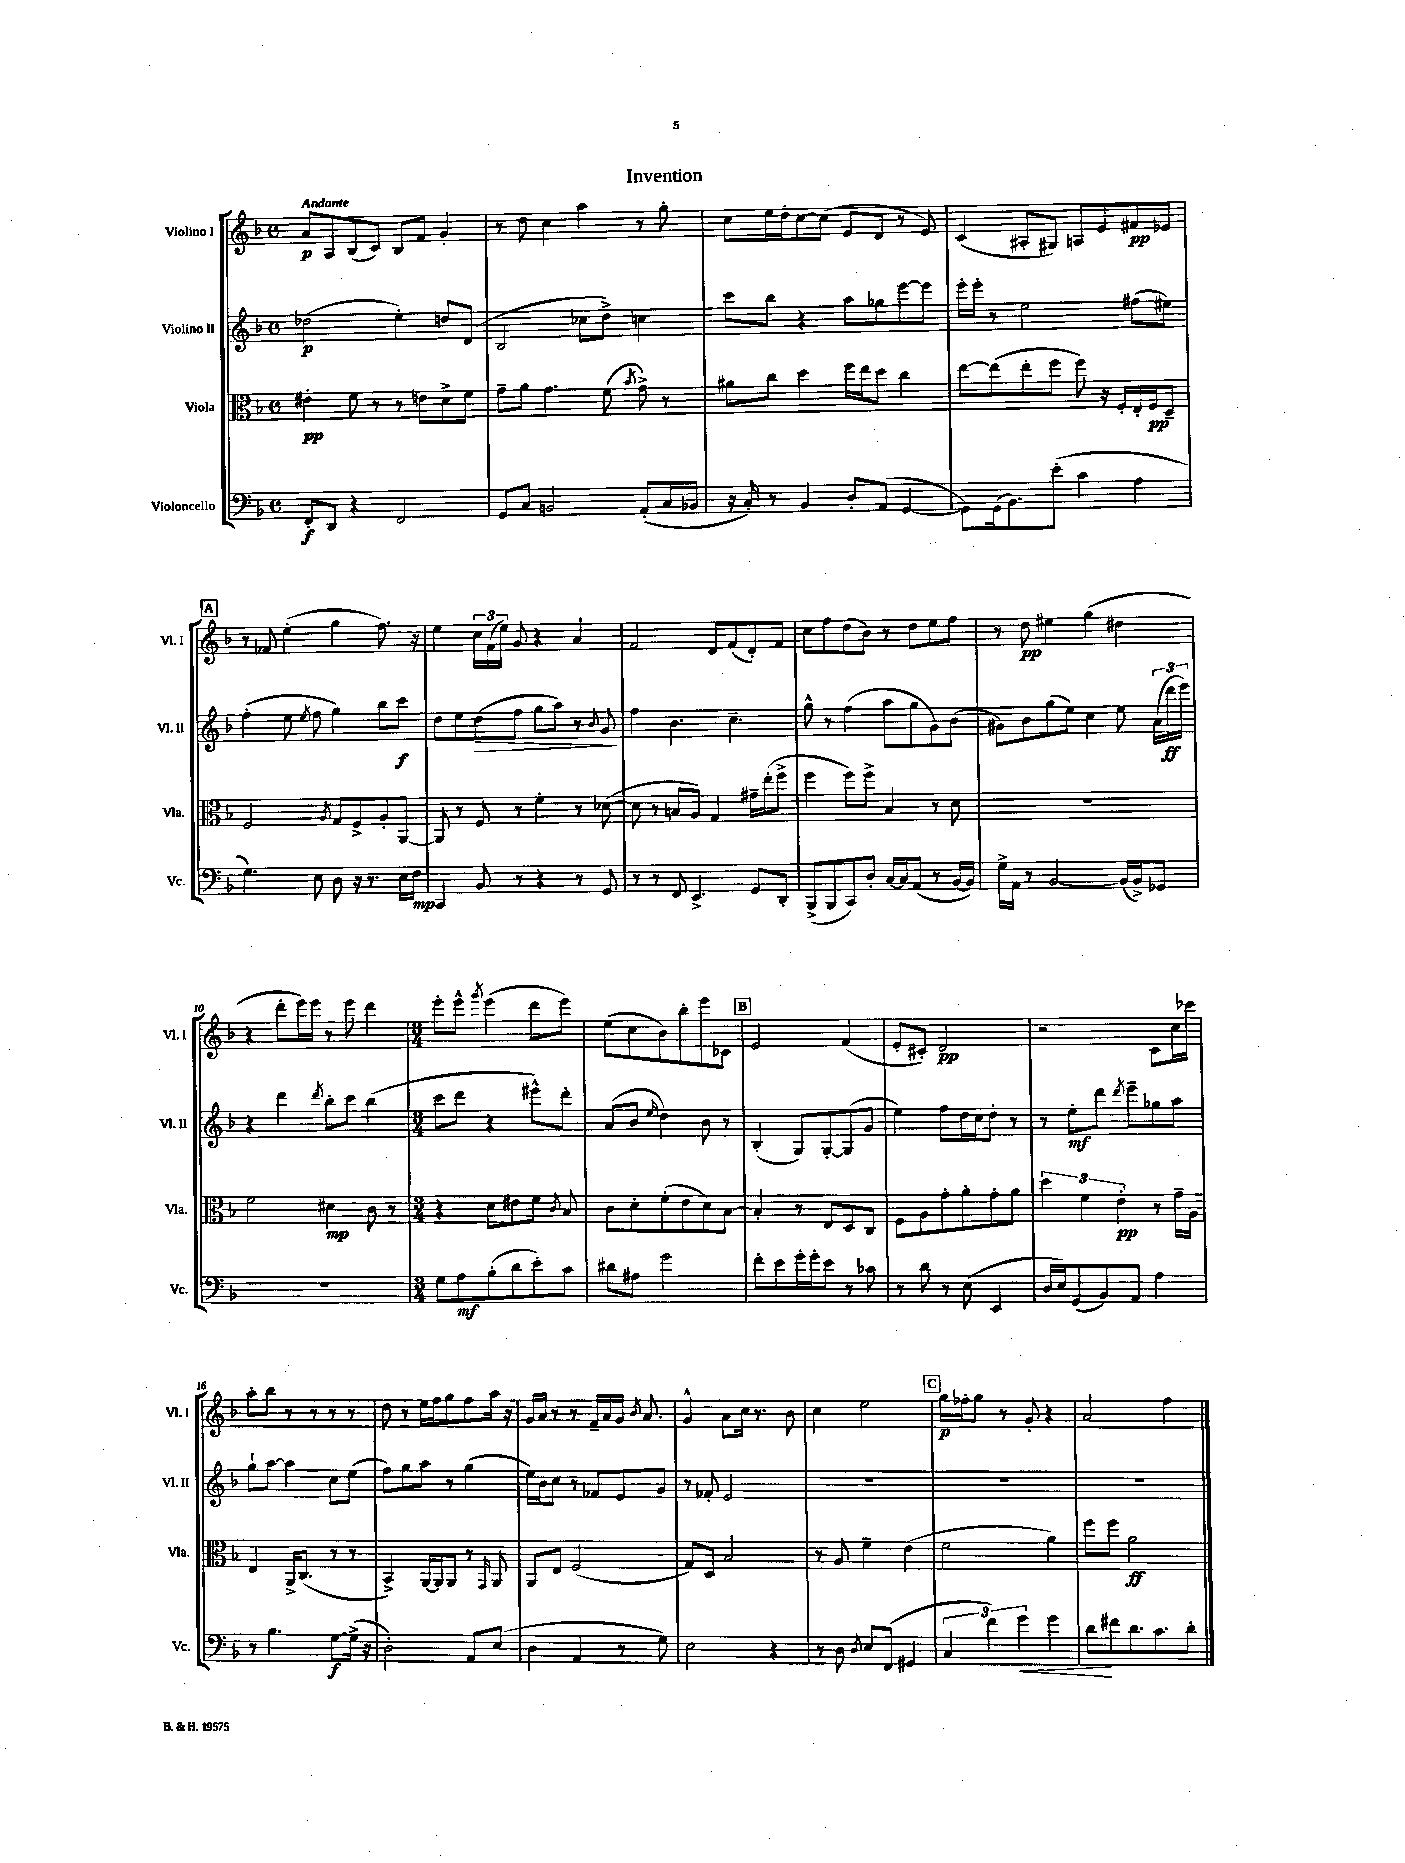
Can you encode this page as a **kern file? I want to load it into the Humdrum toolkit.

**kern	**dynam	**kern	**dynam	**kern	**dynam	**kern	**dynam
*part4	*part4	*part3	*part3	*part2	*part2	*part1	*part1
*staff4	*staff4	*staff3	*staff3	*staff2	*staff2	*staff1	*staff1
*I"Violoncello	*	*I"Viola	*	*I"Violino II	*	*I"Violino I	*
*I'Vc.	*	*I'Vla.	*	*I'Vl. II	*	*I'Vl. I	*
*clefF4	*	*clefC3	*	*clefG2	*	*clefG2	*
*k[b-]	*	*k[b-]	*	*k[b-]	*	*k[b-]	*
*M4/4	*	*M4/4	*	*M4/4	*	*M4/4	*
*met(c)	*	*met(c)	*	*met(c)	*	*met(c)	*
=1	=1	=1	=1	=1	=1	=1	=1
!	!	!	!	!	!	!LO:TX:a:B:t=Andante	!
8FF'/L	f	4e#X'\	pp	(2dd-X\	p	8a/L	p
8DD/J	.	.	.	.	.	8A/	.
4r	.	8f\	.	.	.	(8B-/	.
.	.	8r	.	.	.	8c/J)	.
2FF/	.	8r	.	4ee'\)	.	8B-/L	.
.	.	8en\L	.	.	.	8f/J	.
.	.	8d^\	.	8ddn/L	.	4g'/	.
.	.	8f\J	.	(8d/J	.	.	.
=2	=2	=2	=2	=2	=2	=2	=2
8GG/L	.	8g~\L	.	2B-/	.	8r	.
8C/J	.	8a\J	.	.	.	8dd\	.
2BBn/	.	4.g\	.	.	.	4cc\	.
.	.	.	.	8cc-X\L	.	4aa\	.
.	.	(8f\	.	8dd^\J)	.	.	.
.	.	8qb-/	.	.	.	.	.
(8AA'/L	.	8g^\)	.	4ccn\	.	8r	.
16C/L	.	8r	.	.	.	8gg'\	.
16BB-X/JJ	.	.	.	.	.	.	.
=3	=3	=3	=3	=3	=3	=3	=3
16r	.	8a#X\L	.	8ccc\L	.	8cc\L	.
16C'/)	.	.	.	.	.	.	.
8r	.	8cc\J	.	8bb-\J	.	16ee\L	.
.	.	.	.	.	.	16dd'\J	.
4BB-/	.	4dd\	.	4r	.	[8cc\	.
.	.	.	.	.	.	(8cc\J]	.
8D'/L	.	16ff\LL	.	8aa\L	.	8e/L	.
.	.	16ee\J	.	.	.	.	.
(8AA/J	.	8dd\J	.	8gg-X\	.	8d/J	.
[4GG/	.	4cc\	.	[8eee\	.	8r	.
.	.	.	.	8eee\J]	.	8e/)	.
=4	=4	=4	=4	=4	=4	=4	=4
8GG\L])	.	[8ee\L	.	16eee'\LL	.	(4c/	.
.	.	.	.	16eee'\JJ	.	.	.
(16GG\k	.	(8ee\]	.	8r	.	.	.
8.BB-\)	.	.	.	.	.	.	.
.	.	8ee'\	.	2ee\	.	8A#X'/L	.
(8e'\J	.	8ff\J	.	.	.	8G#X/J)	.
4c\	.	8ff\)	.	.	.	8An/L	.
.	.	16r	.	.	.	8e/	.
.	.	16F'/LL	.	.	.	.	.
4A\	.	16E'/	.	(8ff#X\L	.	8f#X/	pp
.	.	16F/J	pp	.	.	.	.
.	.	8D~/J	.	8ee#X\J)	.	8e-X/J	.
!!LO:LB:g=z
!!LO:REH:place=s1:t=A
=5	=5	=5	=5	=5	=5	=5	=5
4.G\)	.	2F/	.	(4ff'\	.	8r	.
.	.	.	.	.	.	8f-X/	.
.	.	.	.	8ee\	.	(4ee'\	.
.	.	.	.	8qee/	.	.	.
8E\	.	.	.	8ff\	.	.	.
.	.	8qA/	.	.	.	.	.
8D\	.	8G/L	.	4gg\)	.	4gg\	.
16r	.	8F^/	.	.	.	.	.
8.r	.	.	.	.	.	.	.
.	.	8A'/	.	8bb-\L	.	8.ff\)	.
16E\LL	.	[8AA/J	.	8ccc\J	f	.	.
16F\JJ	mp	.	.	.	.	16r	.
=6	=6	=6	=6	=6	=6	=6	=6
4CC/	.	8AA/]	.	8dd\L	.	4ee\	.
.	.	8r	.	8ee\	.	.	.
!	!	!	!	!	!LO:HP:b	!	!
8BB-/	.	8F/	.	(8dd\	>	24cc\LL	.
.	.	.	.	.	.	(24f\	.
.	.	.	.	.	.	24ee\JJ)	.
8r	.	8r	.	8ff\J	.	8g/	.
4r	.	4f'\	.	8gg\L	.	4r	.
.	.	.	.	8aa\J)	.	.	.
8r	.	8r	.	8r	.	4a/	.
.	.	.	.	8qqb-/	.	.	.
8GG/	.	([8d-X\	.	8g/	.	.	.
.	.	.	.	.	]	.	.
=7	=7	=7	=7	=7	=7	=7	=7
8r	.	8d-\]	.	4ff\	.	2f/	.
8r	.	8r	.	.	.	.	.
8FF/	.	8Bn/L	.	4.b-\	.	.	.
4.EE^/	.	8A/J)	.	.	.	.	.
.	.	4G/	.	.	.	8d/L	.
.	.	.	.	4.cc~\	.	(8f/	.
8GG/L	.	16g#X~\LL	.	.	.	8d'/)	.
.	.	(16ee'\J	.	.	.	.	.
8DD'/J	.	8ff^\J	.	.	.	8f/J	.
=8	=8	=8	=8	=8	=8	=8	=8
(8BBB-^/L	.	4ff\	.	8gg^^\	.	8cc\L	.
8BBB-/	.	.	.	8r	.	8ff\	.
8CC/)	.	8ff\L)	.	(4ff\	.	(8dd\	.
8D'/J	.	8ff^\J	.	.	.	8b-\J)	.
[16C/LL	.	4B-/	.	8aa\L	.	8r	.
16C/J]	.	.	.	.	.	.	.
(8AA/J	.	.	.	8gg\	.	8dd\L	.
8r	.	8r	.	8g\)	.	8ee\	.
[16BB-/LL	.	8d\	.	(8b-\J	.	8ff\J	.
16BB-/JJ])	.	.	.	.	.	.	.
=9	=9	=9	=9	=9	=9	=9	=9
16G^\LL	.	1r	.	8g#X\L)	.	8r	.
16AA\JJ	.	.	.	.	.	.	.
8r	.	.	.	8b-\	.	8dd\	pp
[2BB-/	.	.	.	(8gg\	.	4ee#X\	.
.	.	.	.	8ee\J)	.	.	.
.	.	.	.	4cc\	.	(4gg\	.
(16BB-/LL]	.	.	.	8ee\	.	4dd#X\	.
16BB-^/J)	.	.	.	.	.	.	.
8GG-X/J	.	.	.	(24a\LL	.	.	.
.	.	.	.	24ddd\	ff	.	.
.	.	.	.	24eee\JJ)	.	.	.
!!LO:LB:g=z
=10	=10	=10	=10	=10	=10	=10	=10
1r	.	2f\	.	4r	.	4r	.
.	.	.	.	4ddd\	.	8ddd'\L	.
.	.	.	.	.	.	16eee\L)	.
.	.	.	.	.	.	16eee\JJ	.
.	.	.	.	8qddd/	.	.	.
.	.	4d#X\	mp	8bb-'\L	.	8r	.
.	.	.	.	8ccc\J	.	8eee\	.
.	.	8c\	.	(4bb-\	.	4ddd\	.
.	.	8r	.	.	.	.	.
=11	=11	=11	=11	=11	=11	=11	=11
*M3/4	*	*M3/4	*	*M3/4	*	*M3/4	*
8G\L	.	4r	.	8ccc\L	.	8eee'\L	.
8A\	mf	.	.	8ddd\J	.	8eee^^\J	.
.	.	.	.	.	.	8qggg/	.
(8B-'\	.	8d\L	.	4r	.	(4eee\	.
8d\	.	8e#X\	.	.	.	.	.
8e'\)	.	8f\J	.	8eee#X^^\L)	.	8ddd\L	.
.	.	8qc/	.	.	.	.	.
8c\J	.	8B-/	.	8ddd'\J	.	8eee\J)	.
=12	=12	=12	=12	=12	=12	=12	=12
8d#X\L	.	8c\L	.	(8a/L	.	(8ee\L	.
8A#X\J	.	8d'\	.	8b-/J	.	8cc\	.
.	.	.	.	16qqee/	.	.	.
2g\	.	(8f'\	.	4dd\)	.	8b-\)	.
.	.	8e\	.	.	.	8bb-'\	.
.	.	8d\)	.	8b-\	.	8eee\	.
.	.	[8B-\J	.	8r	.	8c-X\J	.
!!LO:REH:place=s1:t=B
=13	=13	=13	=13	=13	=13	=13	=13
8f'\L	.	4B-'/]	.	(4B-'/	.	2e/	.
8e\	.	.	.	.	.	.	.
16g'\L	.	8r	.	8G/L)	.	.	.
16g'\J	.	.	.	.	.	.	.
8e\J	.	8E/L	.	[8G'/	.	.	.
8r	.	8D/	.	(8G/]	.	(4f/	.
8c-X\	.	8C/J	.	8g/J	.	.	.
=14	=14	=14	=14	=14	=14	=14	=14
8r	.	8F\L	.	4ee\)	.	8e'/L	.
8d\	.	8A\	.	.	.	8c#X'/J)	.
8r	.	8g'\	.	8ff\L	.	2d/	pp
(8E\	.	8a'\	.	16dd\L	.	.	.
.	.	.	.	16cc\J	.	.	.
4EE/	.	8g'\	.	8dd'\J	.	.	.
.	.	8a\J	.	8r	.	.	.
=15	=15	=15	=15	=15	=15	=15	=15
16D/LL	.	6dd\	.	8r	.	2r	.
16E/J)	.	.	.	.	.	.	.
(8GG/	.	.	.	8ee'\L	mf	.	.
.	.	6f\	.	.	.	.	.
8BB-/)	.	.	.	8ddd\J	.	.	.
.	.	6e'\	pp	.	.	.	.
.	.	.	.	8qddd/	.	.	.
8AA/J	.	.	.	8eee~\L	.	.	.
4A\	.	8r	.	8gg-X\	.	8c\L	.
.	.	16g~\LL	.	8aa\J	.	16cc\L	.
.	.	16A\JJ	.	.	.	16ccc-X\JJ	.
!!LO:LB:g=z
=16	=16	=16	=16	=16	=16	=16	=16
8r	.	4E/	.	8gg`\L	.	8aa'\L	.
4.B-\	.	.	.	[8aa\J	.	8bb-\J	.
.	.	16AA^/KL	.	4aa\]	.	8r	.
.	.	(8.C/J	.	.	.	.	.
.	.	.	.	.	.	8r	.
[8G\L	f	8r	.	8cc\L	.	8r	.
(16G^\Jk]	.	8r	.	(8ee\J	.	8r	.
16r	.	.	.	.	.	.	.
=17	=17	=17	=17	=17	=17	=17	=17
2D'\)	.	4BB-^/)	.	8ff\L)	.	8dd\	.
.	.	.	.	8gg\	.	8r	.
.	.	[16AA/LL	.	8aa\J	.	16ee\LL	.
.	.	16AA/J]	.	.	.	16ff\J	.
.	.	8AA/J	.	8r	.	8gg\	.
8AA/L	.	8r	.	(4gg\	.	8ff\	.
.	.	16qqGG/	.	.	.	.	.
(8E/J	.	8AA/	.	.	.	16aa\Jk	.
.	.	.	.	.	.	16r	.
=18	=18	=18	=18	=18	=18	=18	=18
4D\	.	8AA/L	.	16ee\LL)	.	16g/LL	.
.	.	.	.	16b-\J	.	16a/JJ	.
.	.	8E/J	.	8cc\J	.	8r	.
4AA/	.	(2F/	.	8r	.	8r	.
.	.	.	.	8f-X/L	.	16f~/LL	.
.	.	.	.	.	.	16a/	.
8r	.	.	.	8e/	.	16g/JJ	.
.	.	.	.	.	.	8qb-/	.
.	.	.	.	.	.	8.a/	.
8G\)	.	.	.	8g/J	.	.	.
=19	=19	=19	=19	=19	=19	=19	=19
2E\	.	8G/L)	.	8r	.	4g^^/	.
.	.	8D/J	.	8f-X'/	.	.	.
.	.	2B-/	.	2e/	.	8a\L	.
.	.	.	.	.	.	16cc\Jk	.
.	.	.	.	.	.	8.r	.
4r	.	.	.	.	.	.	.
.	.	.	.	.	.	8b-\	.
=20	=20	=20	=20	=20	=20	=20	=20
8r	.	8r	.	2.r	.	4cc\	.
8D\	.	8A/	.	.	.	.	.
8qD/	.	.	.	.	.	.	.
8E/L	.	4f~\	.	.	.	2ee\	.
(8FF/J	.	.	.	.	.	.	.
4GG#X/	.	(4e\	.	.	.	.	.
!!LO:REH:place=s1:t=C
=21	=21	=21	=21	=21	=21	=21	=21
6C/	.	2f\	.	2.r	.	16gg\LL	p
.	.	.	.	.	.	16ff-X'\J	.
.	.	.	.	.	.	8gg\J	.
6f\)	.	.	.	.	.	.	.
.	.	.	.	.	.	8r	.
!	!LO:HP:b	!	!	!	!	!	!
6g\	<	.	.	.	.	.	.
.	.	.	.	.	.	8g'/	.
4g\	.	4a\)	.	.	.	4r	.
=22	=22	=22	=22	=22	=22	=22	=22
8d\L	.	8ff\L	.	2.r	.	2a/	.
8f#X\	[	8ff\J	.	.	.	.	.
8.d\	.	2a\	ff	.	.	.	.
8.c\	.	.	.	.	.	.	.
.	.	.	.	.	.	4ff\	.
8d'\J	.	.	.	.	.	.	.
==	==	==	==	==	==	==	==
*-	*-	*-	*-	*-	*-	*-	*-
